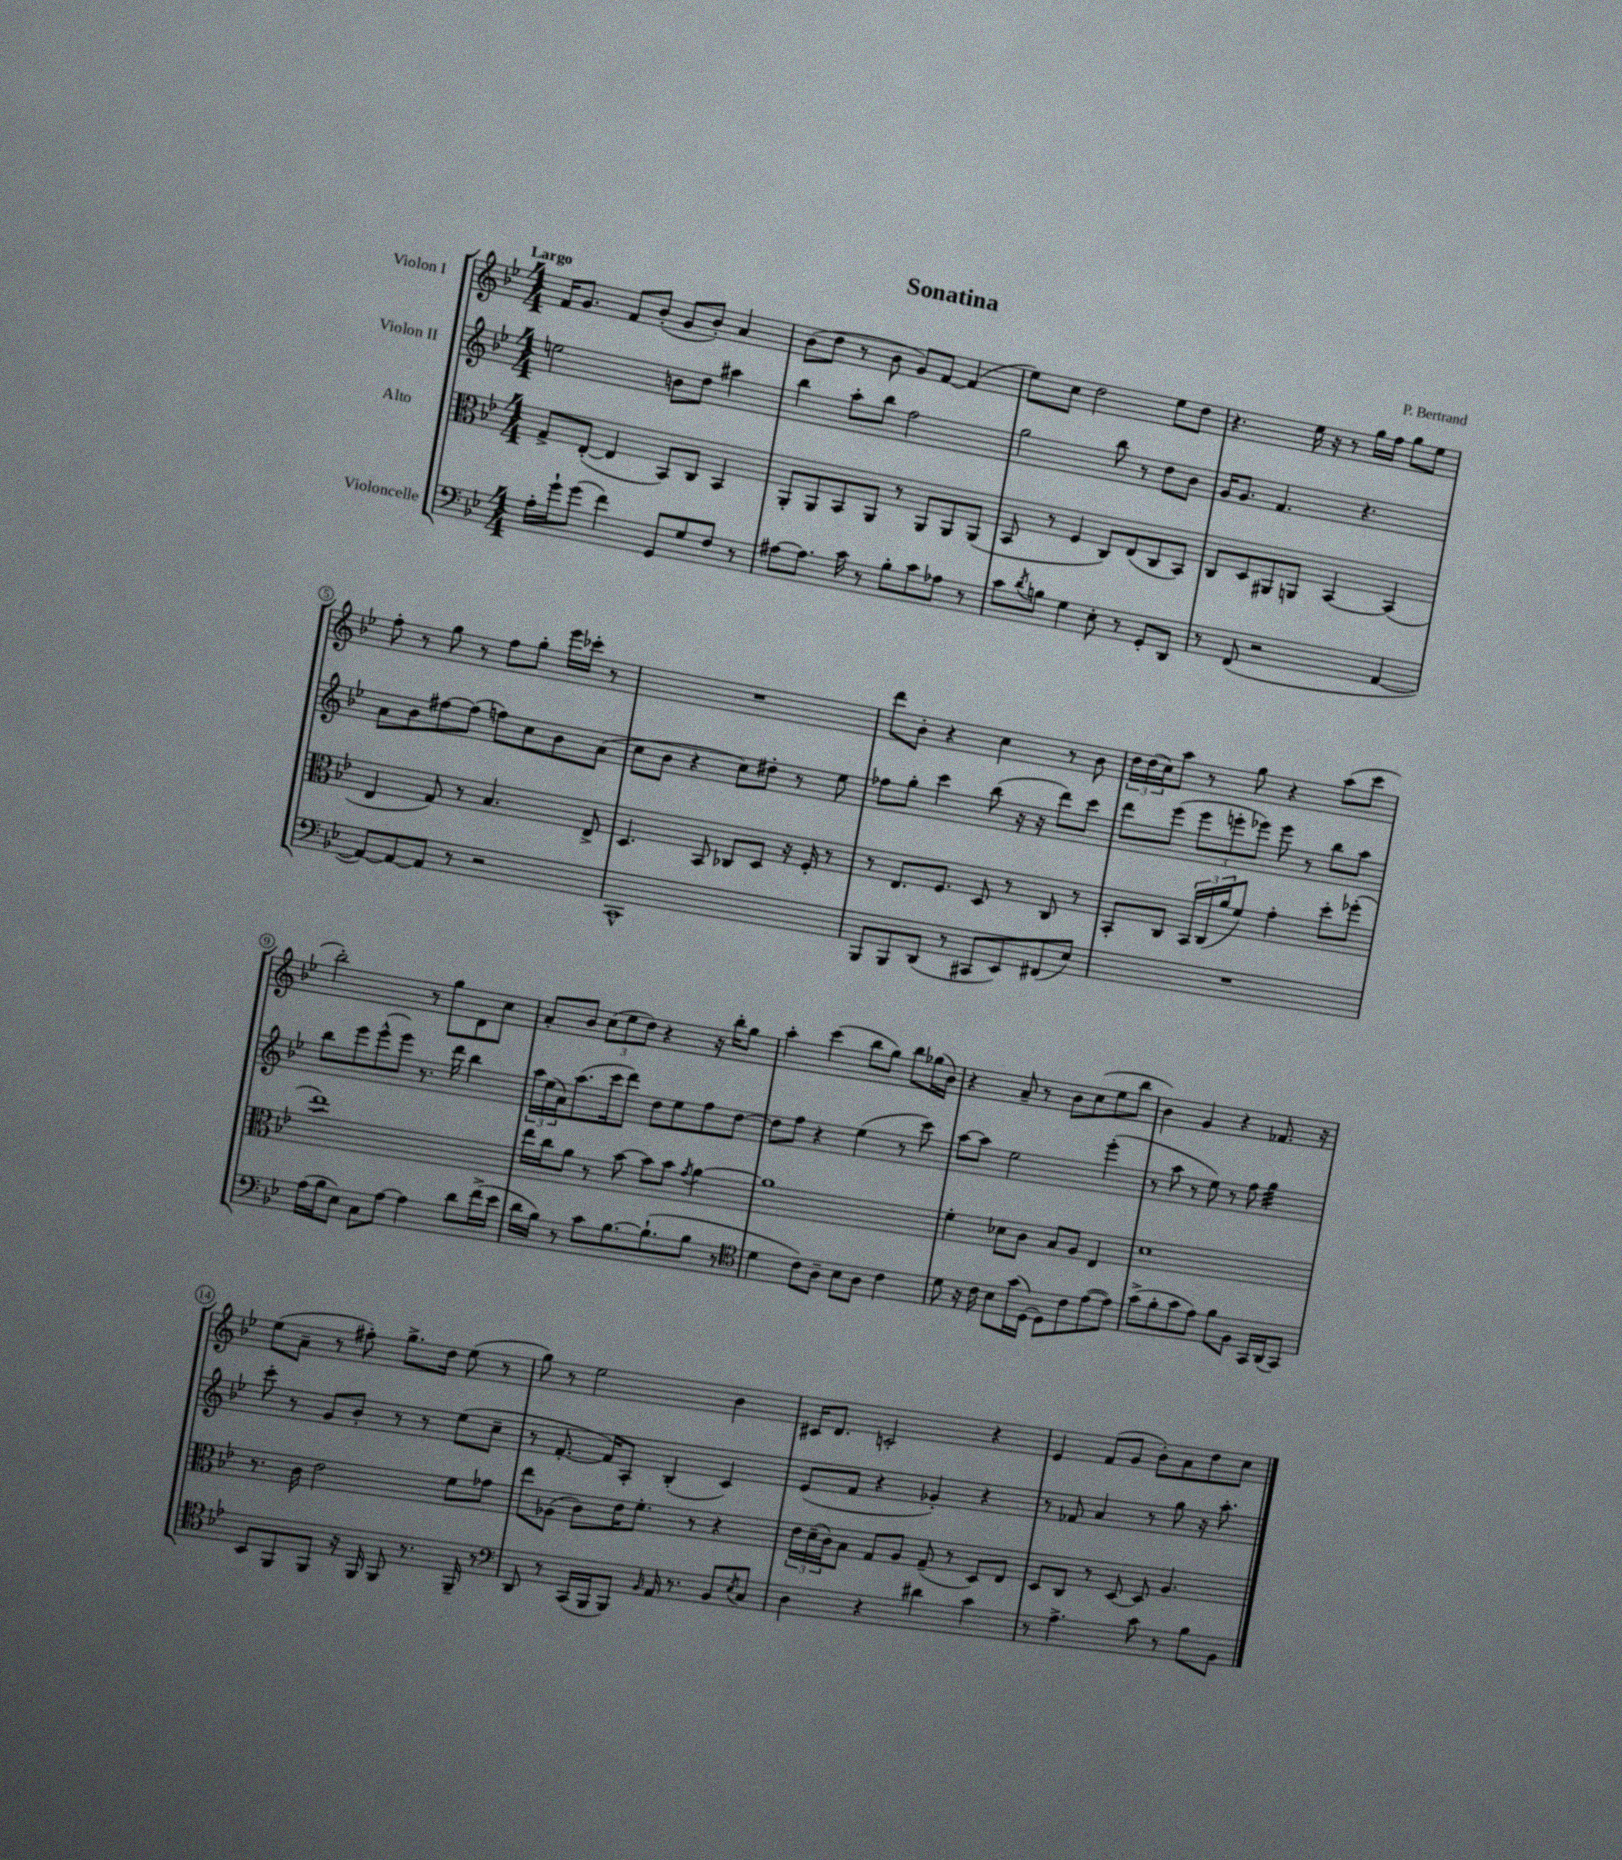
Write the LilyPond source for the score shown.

\header { title = "Sonatina" composer = "P. Bertrand" }
<<
\new StaffGroup <<
\new Staff = "s0" \with { instrumentName = "Violon I" } {
    \clef treble \key bes \major \numericTimeSignature \time 4/4 \tempo "Largo"
    f'16 g'8. f'8 bes'8-.( g'8 bes'8-.) a'4 |
    bes'8( d''8 r8 bes'8 g'8) f'8~ f'4( |
    ees''8) c''8 d''2 ees''8 d''8 |
    r4. ees''16 r16 r8 g''16 f''16 g''8 ees''8 |
    f''8-. r8 g''8 r8 f''8 g''8-. ees'''16 ces'''16-. r8 |
    R1 |
    d'''8 bes'8-. r4 c''4 r8 bes'8 |
    \tuplet 3/2 { d''16 d''16( c''16) } a''8 r8 g''8 r4 a''8( c'''8 |
    bes''2-.) r8 g''8 d'8 c''8 |
    a'8-. bes'8 \tuplet 3/2 { c''8( ees''8 d''8) } r4 r16 bes''16-. g''8 |
    a''4-. c'''4( bes''8 g''8) bes''8 ges''16( bes'16) |
    r4 a'8-- r8 bes'8 c''8( ees''8 bes''8 |
    bes'4) g'4 r4 fes'8. r16 |
    ees''8( a'8-- r8 fis''8-.) g''8.-> d''16 ees''8( r8 |
    g''8) r8 ees''2 bes'4 |
    cis'16 d'8. c'2-. r4 |
    ees'4 f'8( g'8 bes'8-.) a'8 d''8 c''8 \bar "|." |
}
\new Staff = "s1" \with { instrumentName = "Violon II" } {
    \clef treble \key bes \major \numericTimeSignature \time 4/4
    e''2 b'8 d''8 ais''4 |
    bes''4 a''8-. bes''8 f''2 |
    g''2 bes''8 r8 d''8 bes'8 |
    g'16 g'8. f'4. r4. |
    a'8 bes'8 fis''8~ fis''8( f''8) c''8 bes'8 a'8( |
    c''8 bes'8 r4 c''8) dis''8-. r8 ees''8 |
    fes''8 g''8-. c'''4 bes''8( r16 r16 d'''8) c'''8 |
    d'''8 ees'''8( \tuplet 3/2 { ees'''8 e'''8-. ees'''8) } ees'''8 r8 bes''8 a''8 |
    bes''8 ees'''8 ees'''8-^( ees'''8) r8. d'''16 bes''4 |
    \tuplet 3/2 { a''16 ees''16( a'16) } a''8.( c'''16 d'''8) d''8 ees''8 f''8 d''8~ |
    d''8 f''8 r4 ees''4( r8 c'''8) |
    a''8~ a''8 ees''2 ees'''4-.( |
    r8 a''8 r8 ees''8) r8 f''8 g''4:32 |
    c'''8-. r8 g'8 bes'8-. r8 r8 ees''8( c''8-- |
    r8 f'8.~-. f'16) a8-. bes4-.( c'4) |
    ees'8( f'8 r4 ges'4-.) r4 |
    r8 fes'8 a'4 r8 g''8 r16 a''8.-. \bar "|." |
}
\new Staff = "s2" \with { instrumentName = "Alto" } {
    \clef alto \key bes \major \numericTimeSignature \time 4/4
    g8-> ees8~-.( ees4 bes,8) c8 bes,4 |
    a,8-. a,8 bes,8 a,8 r8 a,8 a,8 a,8( |
    bes,8 r8 f4 c8) ees8( c8 bes,8) |
    c8 d8 ais,8 a,8 bes,4~ bes,4( |
    ees4 g8) r8 bes4. ees8-> |
    d4. bes,8 ces8 d8 r16 f16-. r8 |
    r8 ees8. f8. d8 r8 c8 r8 |
    bes,8-. c8 \tuplet 3/2 { bes,16 c16( a'16 } f'8) g'4-. d''8-. fes''8-.( |
    ees''1:8) |
    ees''16 c''16 a'8 r8 bes'8~ bes'8 bes'8 \acciaccatura { g'8 } a'4~ |
    a'1 |
    f'4-. des'8 c'8 bes8 a8 ees4 |
    d'1 |
    r8. c'16 ees'2 f'8 ges'8 |
    ees''8 aes8( c'8) ees'16 f'8.-. r8 r4 |
    \tuplet 3/2 { ees'16 d'16--( c'16) } bes8 g8 a8 g8--( r8 d8) ees8 |
    d8 c8 r8 d8~ d8 a4. \bar "|." |
}
\new Staff = "s3" \with { instrumentName = "Violoncelle" } {
    \clef bass \key bes \major \numericTimeSignature \time 4/4
    a16-. g'16-! g'8( f'4) g,8 g8 f8 r8 |
    ais8~ ais8. c'16 r8 bes8-. c'8 aes8 r8 |
    c'8 \acciaccatura { d'8 } b8 g4 ees8-. r8 g,8-. d,8 |
    r8 f,8( r2 a,4~ |
    a,8~) a,8~ a,8 r8 r2 |
    c,1-^ |
    bes,,8 bes,,8 d,8( r8 cis,8 ees,8) fis,8( ees8) |
    R1 |
    a16( bes16 ees8) c8 a8~ a4 d'8 f'16->( ees'16 |
    d'16 bes16) r8 c'8 bes8.~ bes8.-!( bes8 r8 |
    \clef tenor d'4 c'8) a8-- bes8 a8 c'4 |
    d'8 r16 c'16 bes8 g'16( d16~) d8 c'8 ees'8~( ees'8) |
    g'8->( f'8-. g'8 ees'8) f'8 f8 g,16 a,16( g,8) |
    bes,8 f,8 f,8 r16 f,16 f,8 r8. f,16-- r8 |
    \clef bass d,8 r8 c,16( bes,,16 bes,,8) \grace { bes,16 } a,16 r8. bes,8 \acciaccatura { ees8 } c8 |
    d4 r4 dis'4 c'4 |
    r8 a4.-> c'8 r8 bes8 bes,8 \bar "|." |
}
>>
>>
\layout { \context { \Score \override BarNumber.stencil = #(make-stencil-circler 0.1 0.3 ly:text-interface::print) } }
